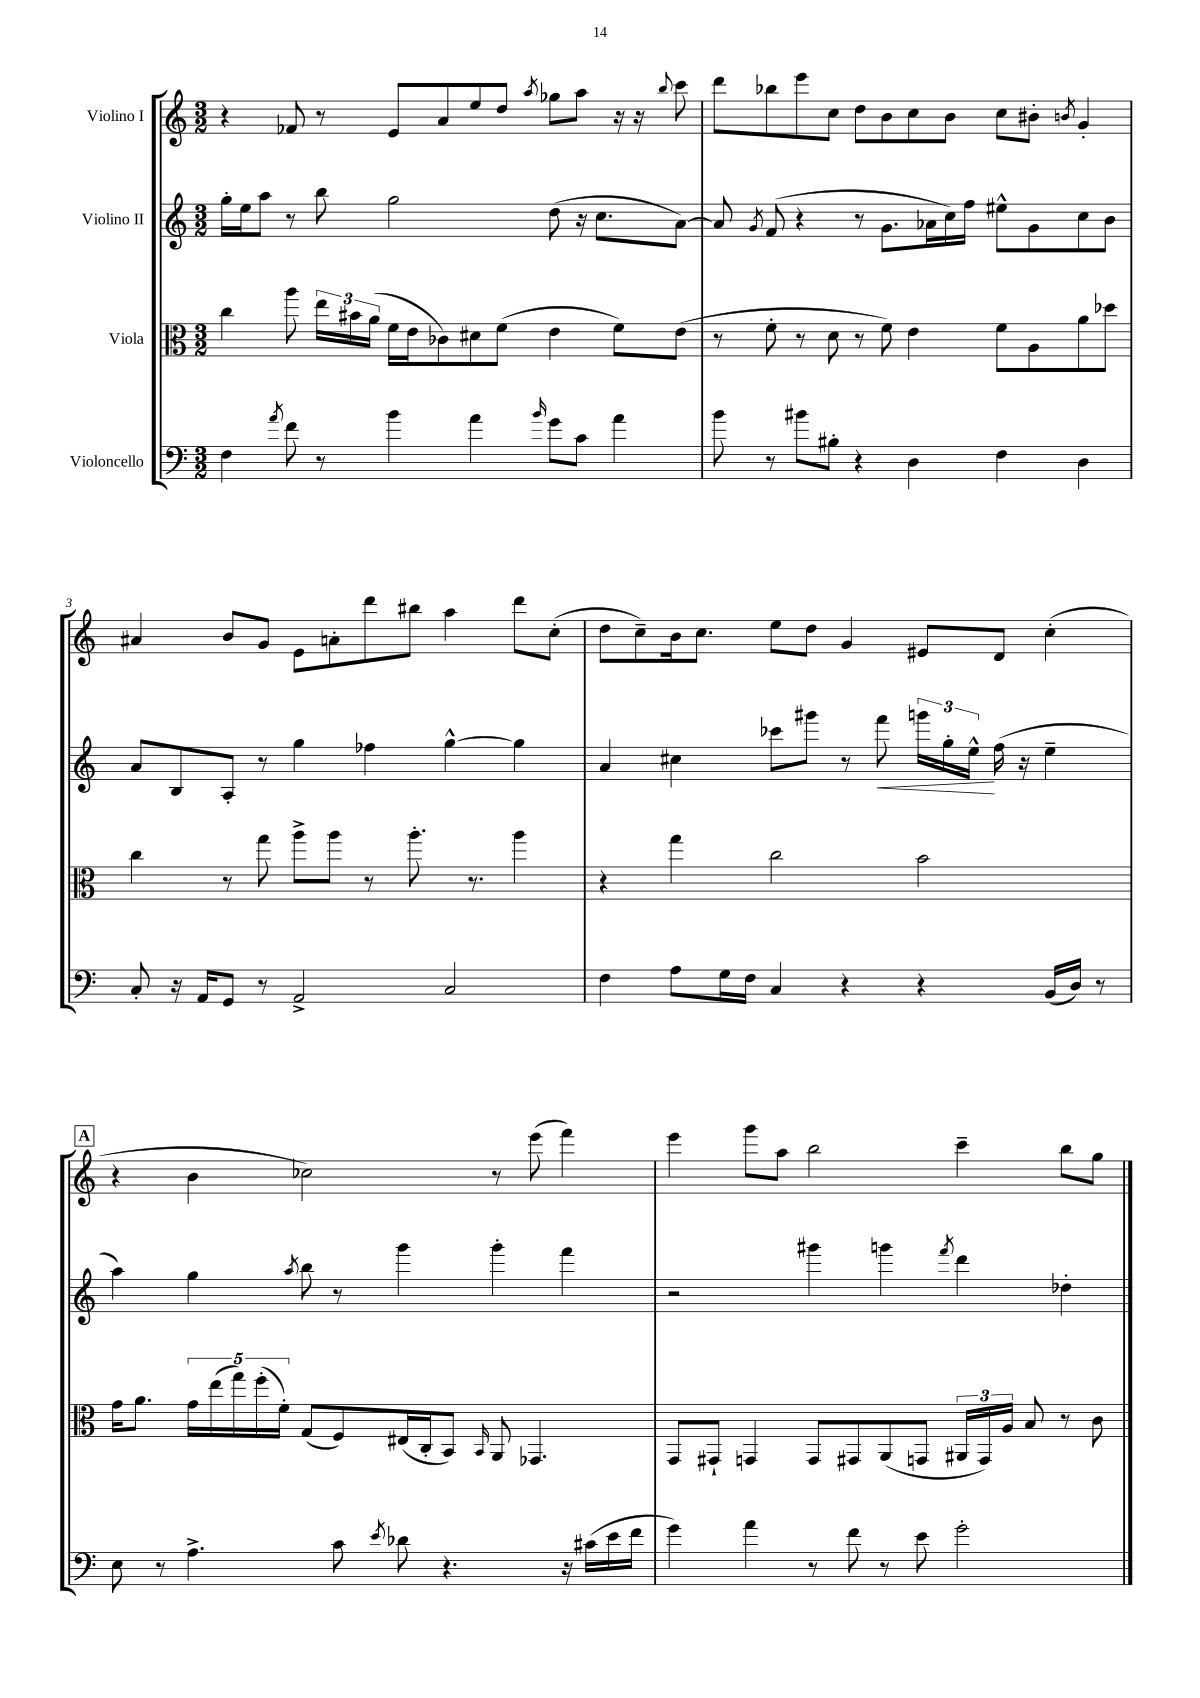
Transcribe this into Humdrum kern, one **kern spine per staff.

**kern	**kern	**kern	**dynam	**kern
*part4	*part3	*part2	*part2	*part1
*staff4	*staff3	*staff2	*staff2	*staff1
*I"Violoncello	*I"Viola	*I"Violino II	*	*I"Violino I
*clefF4	*clefC3	*clefG2	*	*clefG2
*k[]	*k[]	*k[]	*	*k[]
*M3/2	*M3/2	*M3/2	*	*M3/2
=1	=1	=1	=1	=1
4F\	4cc\	16gg'\LL	.	4r
.	.	16ee\J	.	.
.	.	8aa\J	.	.
8qa/	.	.	.	.
8f\	8aa\	8r	.	8f-X/
8r	24ee\LL	8bb\	.	8r
.	24b#X\	.	.	.
.	(24a\JJ	.	.	.
4b\	16f\LL	2gg\	.	8e/L
.	16e\J	.	.	.
.	8c-X\)	.	.	8a/
4a\	8d#X\	.	.	8ee/
.	(8f\J	.	.	8dd/J
16qqb/	.	.	.	8qaa/
8g\L	4e\	(8dd\	.	8gg-X\L
8c\J	.	16r	.	8aa\J
.	.	8.cc\L	.	.
4a\	8f\L)	.	.	16r
.	.	.	.	16r
.	.	.	.	8qqbb/
.	(8e\J	[8a\J)	.	8ccc\
=2	=2	=2	=2	=2
8b\	8r	8a/]	.	8ddd\L
.	.	8qg/	.	.
8r	8f'\	(8f/	.	8bb-X\
8b#X\L	8r	4r	.	8eee\
8B#X'\J	8d\	.	.	8cc\J
4r	8r	8r	.	8dd\L
.	8f\)	8.g\L	.	8b\
4D\	4e\	.	.	8cc\
.	.	16a-X\L	.	.
.	.	16cc\)	.	8b\J
.	.	16ff\JJ	.	.
4F\	8f\L	8ee#X^^\L	.	8cc\L
.	8A\	8g\	.	8b#X'\J
.	.	.	.	8qbn/
4D\	8a\	8cc\	.	4g'/
.	8dd-X\J	8b\J	.	.
!!LO:LB:g=z
=3	=3	=3	=3	=3
8C'/	4cc\	8a/L	.	4a#X/
16r	.	8B/	.	.
16AA/KL	.	.	.	.
8GG/J	8r	8A'/J	.	8b/L
8r	8gg\	8r	.	8g/J
2AA^/	8aa^\L	4gg\	.	8e\L
.	8aa\J	.	.	8an'\
.	8r	4ff-X\	.	8ddd\
.	8.aa'\	.	.	8bb#X\J
2C/	.	[4gg^^\	.	4aa\
.	8.r	.	.	.
.	4aa\	4gg\]	.	8ddd\L
.	.	.	.	(8cc'\J
=4	=4	=4	=4	=4
4F\	4r	4a/	.	8dd\L
.	.	.	.	8cc~\)
8A\L	4gg\	4cc#X\	.	16b\k
.	.	.	.	8.cc\J
16G\L	.	.	.	.
16F\JJ	.	.	.	.
4C/	2cc\	8ccc-X\L	.	8ee\L
.	.	8ggg#X\J	.	8dd\J
4r	.	8r	.	4g/
!	!	!	!LO:HP:b	!
.	.	8fff\	<	.
4r	2b\	24gggn\LL	.	8e#X/L
.	.	24gg'\	.	.
.	.	24ee^^\JJ	.	.
.	.	(16ff\	[	8d/J
.	.	16r	.	.
(16BB/LL	.	4ee~\	.	(4cc'\
16D/JJ)	.	.	.	.
8r	.	.	.	.
!!LO:LB:g=z
!!LO:REH:place=s1:t=A
=5	=5	=5	=5	=5
8E\	16g\KL	4aa\)	.	4r
.	8.a\J	.	.	.
8r	.	.	.	.
4.A^\	20g\LL	4gg\	.	4b\
.	(20ee\	.	.	.
.	20gg\)	.	.	.
.	(20ff'\	.	.	.
.	20f'\JJ)	.	.	.
.	.	8qaa/	.	.
.	(8G/L	8bb\	.	2cc-X\)
8c\	8F/)	8r	.	.
8qe/	.	.	.	.
8d-X\	(16E#X/L	4ggg\	.	.
.	16C'/J	.	.	.
4.r	8BB/J)	.	.	.
.	16qqBB/	.	.	.
.	8AA/	4ggg'\	.	8r
.	4.GG-X/	.	.	(8eee\
16r	.	4fff\	.	4fff\)
(16c#X\LL	.	.	.	.
16e\	.	.	.	.
16f\JJ	.	.	.	.
=6	=6	=6	=6	=6
4g\)	8GG/L	2r	.	4eee\
.	8GG#X`/J	.	.	.
4a\	4GGn/	.	.	8ggg\L
.	.	.	.	8aa\J
8r	8GG/L	4ggg#X\	.	2bb\
8f\	8GG#X/	.	.	.
8r	(8AA/	4gggn\	.	.
8e\	8GGn/J	.	.	.
.	.	8qfff/	.	.
2g'\	24AA#X/LL	4ddd\	.	4ccc~\
.	24GG/)	.	.	.
.	24A/JJ	.	.	.
.	8B/	.	.	.
.	8r	4dd-X'\	.	8bb\L
.	8c\	.	.	8gg\J
==	==	==	==	==
*-	*-	*-	*-	*-
